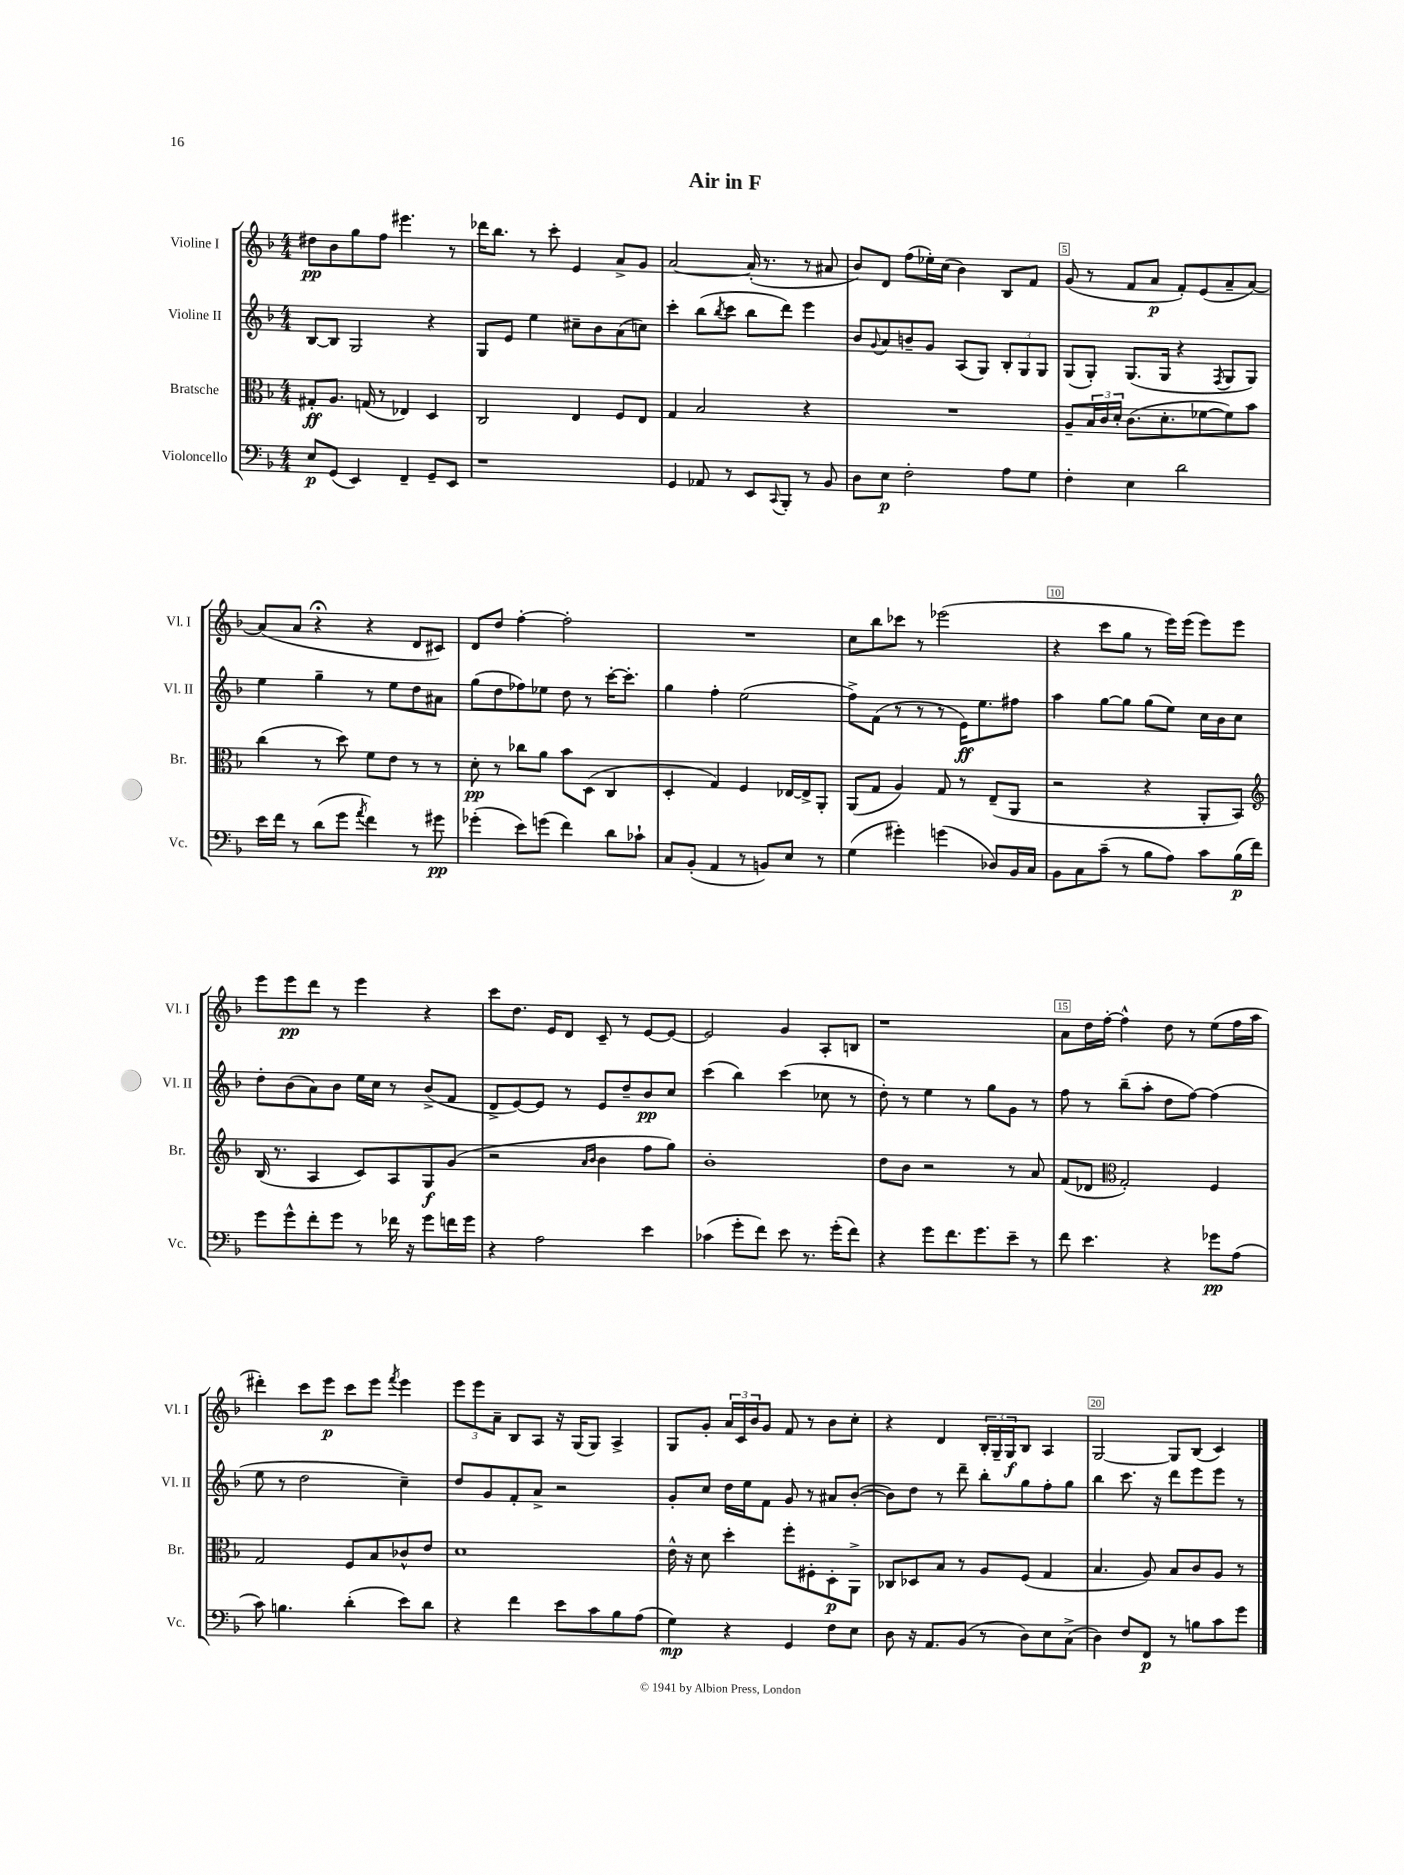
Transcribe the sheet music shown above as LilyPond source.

\header { title = "Air in F" }
<<
\new StaffGroup <<
\new Staff = "s0" \with { instrumentName = "Violine I" shortInstrumentName = "Vl. I" } {
    \clef treble \key f \major \numericTimeSignature \time 4/4
    dis''8\pp bes'8 g''8 f''8 eis'''4. r8 |
    des'''16 bes''8. r8 c'''8-. e'4 a'8-> g'8 |
    a'2~ a'16-.( r8. r8 ais'8 |
    bes'8) d'8 f''8( ees''16-.) c''16( bes'4) bes8 f'8 |
    g'8( r8 f'8 a'8\p f'8-.) e'8( a'8-- a'8~) |
    a'8( a'8 r4\fermata r4 d'8 cis'8) |
    d'8 d''8 f''4~-. f''2-. |
    R1 |
    c''8 bes''8 ces'''8 r8 ees'''2( |
    r4 c'''8 g''8 r8 e'''16) e'''16( e'''8) e'''8 |
    e'''8 e'''8\pp d'''8 r8 e'''4 r4 |
    c'''8 d''8. e'16 d'8 c'8-- r8 e'8~ e'8~ |
    e'2 g'4 a8-. b8 |
    r1 |
    a'8 d''16 f''16~-. f''4-^ d''8 r8 e''8( f''16 a''16 |
    dis'''4-.) c'''8 e'''8\p c'''8 e'''8 \acciaccatura { f'''8 } e'''4 |
    \tuplet 3/2 { e'''8 e'''8 a'8-- } bes8 a8 r16 g16( g8) a4-> |
    g8 g'8-. \tuplet 3/2 { a'16 c'16 bes'16 } g'8 f'8 r8 bes'8 c''8-. |
    r4 d'4 \tuplet 3/2 { bes16-. g16-- g16\f } bes8 a4 |
    g2~ g8 bes8( c'4) \bar "|." |
}
\new Staff = "s1" \with { instrumentName = "Violine II" shortInstrumentName = "Vl. II" } {
    \clef treble \key f \major \numericTimeSignature \time 4/4
    bes8~ bes8 g2 r4 |
    g8 e'8 e''4 cis''8-- bes'8 a'8( c''8) |
    c'''4-. bes''8( \acciaccatura { bes''8 } c'''8 bes''8 d'''8) e'''4 |
    bes'8 \appoggiatura { g'8 } a'8 b'8-- g'8 a8( g8) \tuplet 3/2 { bes8-. g8 g8 } |
    g8( g8-.) g8.( g16 r4 \acciaccatura { f8 } g8 g8) |
    e''4 g''4-- r8 e''8 d''8 ais'8 |
    g''8( d''8 fes''8) ees''8 d''8 r8 c'''16~-. c'''8.-. |
    g''4 f''4-. e''2( |
    f''8->) f'8( r8 r8 r8 e'16\ff) e''8. fis''8 |
    a''4 g''8~ g''8 g''8( e''8) c''16 bes'16 c''8 |
    d''8-. bes'8( a'8) bes'8 e''16 c''16 r8 bes'8->( f'8 |
    d'8-> e'8~) e'8 r8 e'8 d''8-- bes'8\pp c''8 |
    c'''4( bes''4) c'''4( ces''8 r8 |
    d''8-.) r8 e''4 r8 g''8 g'8 r8 |
    f''8 r8 bes''8--( a''8-. d''8 f''8~) f''4( |
    e''8 r8 d''2 c''4--) |
    d''8 g'8 f'8-. a'8-> r2 |
    g'8-. c''8 d''16 e''16 f'8 g'8 r8 ais'8 bes'8~-.( |
    bes'8) d''8 r8 d'''8-- bes''8-. g''8 f''8-. g''8 |
    bes''4 c'''8. r16 d'''8 e'''8 e'''8 r8 \bar "|." |
}
\new Staff = "s2" \with { instrumentName = "Bratsche" shortInstrumentName = "Br." } {
    \clef alto \key f \major \numericTimeSignature \time 4/4
    gis8-.\ff a8. g16( r8 ees4) d4 |
    c2 e4 f8 e8 |
    g4 bes2 r4 |
    R1 |
    a8-- \tuplet 3/2 { bes16 c'16 d'16-. } c'8.( d'8.-. fes'8~ fes'8) bes'8 |
    c''4( r8 d''8) f'8 e'8 r8 r8 |
    d'8-.\pp r8 ces''8 a'8 bes'8 d8( c4 |
    d4-. g4) f4 ees16~ ees16-> a,8-. |
    a,8( g8 a4) g8 r8 e8--( a,8 |
    r2 r4 a,8-. bes,8) |
    \clef treble bes16( r8. a4 c'8) a8 g8\f g'8( |
    r2 \grace { a'16 bes'16 } bes'4 f''8 g''8) |
    bes'1-. |
    d''8 bes'8 r2 r8 a'8 |
    f'8( des'8 \clef alto g2-.) f4 |
    g2 f8 bes8 ces'8-^ e'8 |
    d'1 |
    e'16-^ r16 d'8 d''4-. f''8-. fis8-. d8-.\p a,8-> |
    ces8 des8 bes8 r8 a8 f8( g4 |
    bes4. a8) bes8 c'8 a8 r8 \bar "|." |
}
\new Staff = "s3" \with { instrumentName = "Violoncello" shortInstrumentName = "Vc." } {
    \clef bass \key f \major \numericTimeSignature \time 4/4
    e8\p g,8( e,4) f,4-- g,8-- e,8 |
    r1 |
    g,4 aes,8 r8 e,8 \appoggiatura { c,8 } bes,,8-. r8 bes,8 |
    d8 e8\p f2-. a8 g8 |
    f4-. e4 d'2 |
    e'16 f'16 r8 d'8( g'8 \acciaccatura { a'8 } f'4) r8 gis'8\pp |
    ges'4-.( e'8) g'8( f'4) d'8 ces'8-! |
    c8 bes,8-.( a,4 r8 b,8) e8 r8 |
    g4( gis'4-.) g'4( des8) bes,16 c16 |
    bes,8 c8 c'8--( r8 bes8 a8) c'8 bes16\p( f'16) |
    g'8 g'8-^ f'8-. g'8 r8 fes'16 r16 g'8 f'16 g'16 |
    r4 a2 e'4 |
    ces'4( g'8-. f'8) e'8 r8. g'16-.( f'8) |
    r4 g'8 f'8. g'8. e'8-- r8 |
    f'8 e'4. r4 ges'8\pp a8( |
    c'8) b4. d'4-.( e'8) d'8 |
    r4 f'4 e'8 c'8 bes8 a8( |
    g4\mp) r4 g,4 f8 e8 |
    d8 r16 a,8. bes,8( r8 d8) e8 c8->( |
    d4) f8 f,8\p r8 b8 c'8 g'8 \bar "|." |
}
>>
>>
\layout { \context { \Score \override BarNumber.break-visibility = ##(#f #t #t) barNumberVisibility = #(every-nth-bar-number-visible 5) \override BarNumber.stencil = #(make-stencil-boxer 0.1 0.3 ly:text-interface::print) } }
